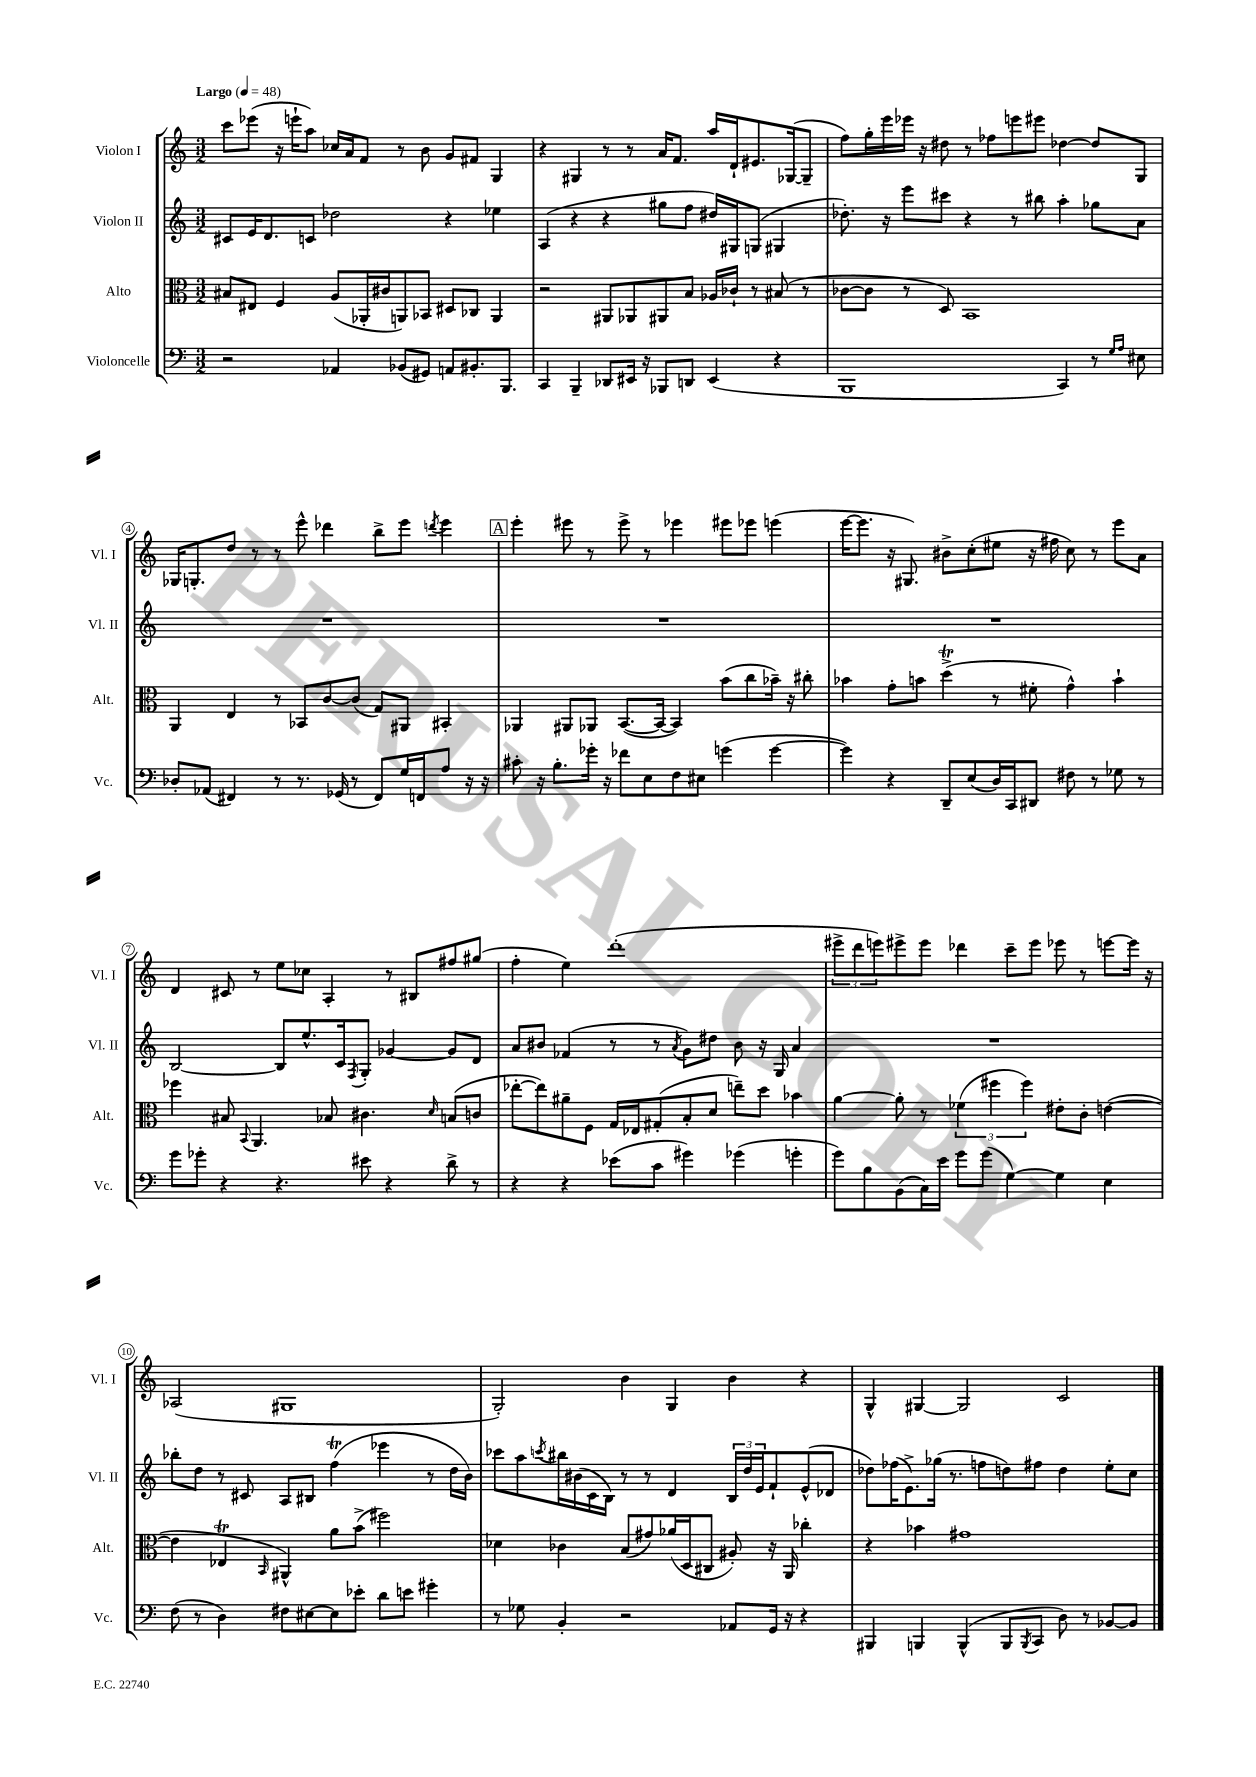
<<
\new StaffGroup <<
\new Staff = "s0" \with { instrumentName = "Violon I" shortInstrumentName = "Vl. I" } {
    \clef treble \key c \major \numericTimeSignature \time 3/2 \tempo "Largo" 4 = 48
    c'''8 ees'''8( r16 e'''16-! a''8) ces''16 a'16 f'8 r8 b'8 g'8 fis'8 g4 |
    r4 gis4 r8 r8 a'16 f'8. a''16 d'16-! eis'8. ges16~( ges8-- |
    f''8) g''16-. e'''16 ees'''16 r16 dis''8 r8 fes''8 e'''8 eis'''8 des''4~ des''8 g8 |
    ges16 g8.-. d''8 r8 r8 e'''8-^ des'''4 b''8-> e'''8 \acciaccatura { d'''8 } e'''4 |
    \mark \markup { \box "A" } e'''4-. eis'''8 r8 eis'''8-> r8 ees'''4 eis'''8 ees'''8 e'''4( |
    e'''16~ e'''8. r16 gis8.) bis'8-> c''8-.( eis''8 r16 fis''16 c''8) r8 e'''8 a'8 |
    d'4 cis'8 r8 e''8 ces''8 a4-. r8 bis8 fis''8 gis''8( |
    f''4-. e''4) d'''1-.( |
    \tuplet 3/2 { eis'''8-> d'''8 e'''8) } eis'''8-> eis'''8 des'''4 c'''8-- eis'''8 ees'''8 r8 e'''8~ e'''16 r16 |
    aes2( gis1 |
    g2-.) b'4 g4 b'4 r4 |
    g4-^ gis4~ gis2 c'2 \bar "|." |
}
\new Staff = "s1" \with { instrumentName = "Violon II" shortInstrumentName = "Vl. II" } {
    \clef treble \key c \major \numericTimeSignature \time 3/2
    cis'8 e'16 d'8. c'8 des''2 r4 ees''4 |
    a4( r4 r4 gis''8 f''8 dis''16) gis16 g8( gis4 |
    des''8.-.) r16 e'''8 cis'''8 r4 r8 bis''8 a''4-. ges''8 a'8 |
    R1. |
    \mark \markup { \box "A" } R1. |
    R1. |
    b2~ b8 e''8.-^ c'16 \acciaccatura { f8 } g8-. ges'4~ ges'8 d'8 |
    a'8 bis'8 fes'4( r8 r8 \acciaccatura { a'8 } g'8) dis''8 bis'8 r16 g16 a'4 |
    R1. |
    bes''8-. d''8 r8 cis'8 a8 bis8 f''4\trill( ees'''4 r8 d''16 b'16) |
    ces'''8 a''8 \acciaccatura { c'''8 } bis''16 bis'16( c'16 b16) r8 r8 d'4 \tuplet 3/2 { b16 d''16 e'16 } f'8-! e'8-^( des'8 |
    des''8) fes''16( e'8.->) ges''16( r8. f''8 d''8) fis''8 d''4 e''8-. c''8 \bar "|." |
}
\new Staff = "s2" \with { instrumentName = "Alto" shortInstrumentName = "Alt." } {
    \clef alto \key c \major \numericTimeSignature \time 3/2
    bis8 eis8 f4 a8( aes,16-. cis'16 a,8) bes,8 dis8 ces8 a,4 |
    r2 ais,8 aes,8 ais,8 b8 aes16 ces'16-! r8 bis8( r8 |
    ces'8~ ces'8 r8 d8) b,1 |
    a,4 e4 r8 bes,8 c'8~ c'8( g8) ais,8 bis,4-. |
    \mark \markup { \box "A" } aes,4 ais,8 aes,8 b,8.~( b,16~ b,4) b'8( c''8 bes'16--) r16 cis''8-. |
    bes'4 g'8-. b'8 d''4->\trill( r8 fis'8-. g'4-^) b'4-! |
    fes''4 bis8 \appoggiatura { b,8 } a,4. bes8 cis'4. \grace { d'16 } b8( c'8 |
    ees''8~-. ees''8) ais'8-- f8 g16 ees16 gis8-.( b8-. d'8 e''8--) d''8 bes'4 |
    a'4~ a'8-. r8 \tuplet 3/2 { fes'4( fis''4 fis''4) } eis'8-. c'8-. e'4~( |
    e'4 ees4\trill \grace { b,16 } ais,4-^) a'8 b'8->( fis''2) |
    des'4 ces'4 b8( gis'8) aes'16( d16 cis8 ais8-.) r16 a,16 ces''4-. |
    r4 bes'4 gis'1 \bar "|." |
}
\new Staff = "s3" \with { instrumentName = "Violoncelle" shortInstrumentName = "Vc." } {
    \clef bass \key c \major \numericTimeSignature \time 3/2
    r2 aes,4 bes,8( gis,8) a,8 bis,8.-. b,,8. |
    c,4 b,,4-- des,8 eis,16 r16 bes,,8 d,8 eis,4( r4 |
    b,,1 c,4) r8 \grace { g16 a16 } eis8 |
    des8-. aes,8( fis,4) r8 r8. ges,16( r8 fis,8) g16 f,16 a8 r16 r16 |
    \mark \markup { \box "A" } cis'8-. r16 b8.-. ges'16-. r16 fes'8 e8 f8 eis8 g'4( g'4~ |
    g'4) r4 d,8-- e8( d16) c,16 dis,8 fis8 r8 ges8 r8 |
    g'8 ges'8-. r4 r4. eis'8 r4 d'8-> r8 |
    r4 r4 ees'8( c'8 gis'4) ges'4( g'4-. |
    g'8) b8 b,8( c16) e'16 g'8 g'8( g4~) g4 e4 |
    f8( r8 d4) fis8 eis8~ eis8 ees'8-. d'8 e'8 gis'4-. |
    r8 ges8 b,4-. r2 aes,8 g,16 r16 r4 |
    bis,,4 b,,4 b,,4-^( b,,8 \acciaccatura { b,,8 } c,8 d8) r8 bes,8~ bes,8 \bar "|." |
}
>>
>>
\layout { \context { \Score \override BarNumber.stencil = #(make-stencil-circler 0.1 0.3 ly:text-interface::print) } }
